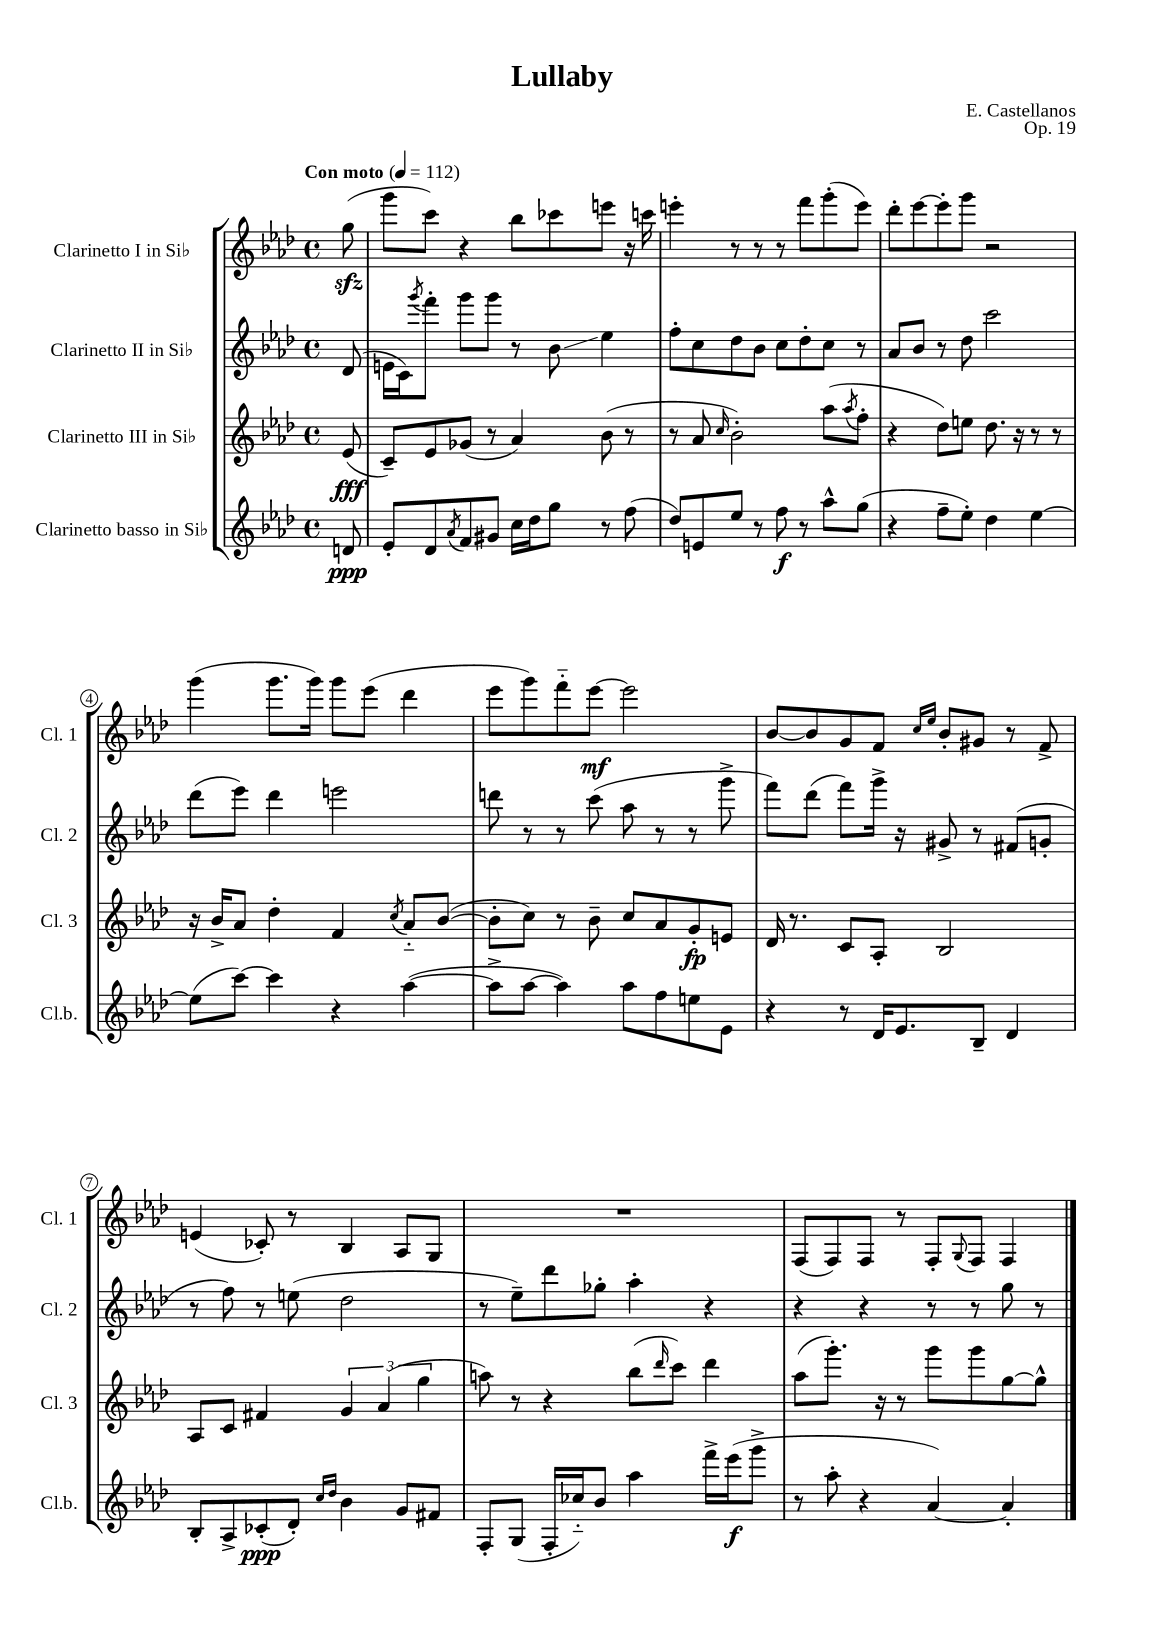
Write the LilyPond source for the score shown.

\header { title = "Lullaby" composer = "E. Castellanos" opus = "Op. 19" }
<<
\new StaffGroup <<
\new Staff = "s0" \with { instrumentName = "Clarinetto I in Sib" shortInstrumentName = "Cl. 1" } {
    \clef treble \key aes \major \defaultTimeSignature \time 4/4 \partial 8 \tempo "Con moto" 4 = 112
    g''8\sfz( |
    g'''8 c'''8) r4 bes''8 ces'''8 e'''8 r16 c'''16 |
    e'''4-. r8 r8 r8 f'''8 g'''8-.( e'''8) |
    des'''8-. ees'''8~ ees'''8-. g'''8 r2 |
    g'''4( g'''8. g'''16) g'''8 ees'''8( des'''4 |
    ees'''8 g'''8) f'''8-_ ees'''8~\mf ees'''2 |
    bes'8~ bes'8 g'8 f'8 \grace { c''16 ees''16 } bes'8-. gis'8 r8 f'8-> |
    e'4( ces'8-.) r8 bes4 aes8 g8 |
    R1 |
    f8( f8) f8 r8 f8-. \appoggiatura { g8 } f8 f4 \bar "|." |
}
\new Staff = "s1" \with { instrumentName = "Clarinetto II in Sib" shortInstrumentName = "Cl. 2" } {
    \clef treble \key aes \major \defaultTimeSignature \time 4/4 \partial 8
    des'8( |
    e'16 c'16) \acciaccatura { g'''8 } f'''8-. g'''8 g'''8 r8 bes'8\glissando ees''4 |
    f''8-. c''8 des''8 bes'8 c''8 des''8-. c''8 r8 |
    aes'8 bes'8 r8 des''8 c'''2 |
    des'''8( ees'''8) des'''4 e'''2 |
    d'''8 r8 r8 c'''8( aes''8 r8 r8 g'''8-> |
    f'''8) des'''8( f'''8) g'''16-> r16 gis'8-> r8 fis'8( g'8-. |
    r8 f''8) r8 e''8( des''2 |
    r8 ees''8--) des'''8 ges''8-. aes''4-. r4 |
    r4 r4 r8 r8 g''8 r8 \bar "|." |
}
\new Staff = "s2" \with { instrumentName = "Clarinetto III in Sib" shortInstrumentName = "Cl. 3" } {
    \clef treble \key aes \major \defaultTimeSignature \time 4/4 \partial 8
    ees'8\fff( |
    c'8--) ees'8 ges'8( r8 aes'4) bes'8( r8 |
    r8 aes'8 \grace { c''16 } bes'2-.) aes''8( \acciaccatura { aes''8 } f''8-. |
    r4 des''8) e''8 des''8. r16 r8 r8 |
    r16 bes'16-> aes'8 des''4-. f'4 \acciaccatura { c''8 } aes'8-_ bes'8~( |
    bes'8-. c''8) r8 bes'8-- c''8 aes'8 g'8-.\fp e'8 |
    des'16 r8. c'8 aes8-. bes2 |
    aes8 c'8 fis'4 \tuplet 3/2 { g'4 aes'4( g''4 } |
    a''8) r8 r4 bes''8( \grace { des'''16 } c'''8) des'''4 |
    aes''8( g'''8.-.) r16 r8 g'''8 g'''8 g''8~ g''8-^ \bar "|." |
}
\new Staff = "s3" \with { instrumentName = "Clarinetto basso in Sib" shortInstrumentName = "Cl.b." } {
    \clef treble \key aes \major \defaultTimeSignature \time 4/4 \partial 8
    d'8\ppp |
    ees'8-. des'8 \acciaccatura { aes'8 } f'8 gis'8 c''16 des''16 g''8 r8 f''8( |
    des''8) e'8 ees''8 r8 f''8\f r8 aes''8-^ g''8( |
    r4 f''8-- ees''8-.) des''4 ees''4~ |
    ees''8( c'''8~) c'''4 r4 aes''4~( |
    aes''8-> aes''8~ aes''4) aes''8 f''8 e''8 ees'8 |
    r4 r8 des'16 ees'8. bes8-- des'4 |
    bes8-. aes8-> ces'8-.\ppp( des'8-.) \grace { c''16 des''16 } bes'4 g'8 fis'8 |
    f8-. g8( f16-. ces''16-_) bes'8 aes''4 f'''16-> ees'''16\f( g'''8-> |
    r8 aes''8-. r4 aes'4~) aes'4-. \bar "|." |
}
>>
>>
\layout { \context { \Score \override BarNumber.stencil = #(make-stencil-circler 0.1 0.3 ly:text-interface::print) } }
